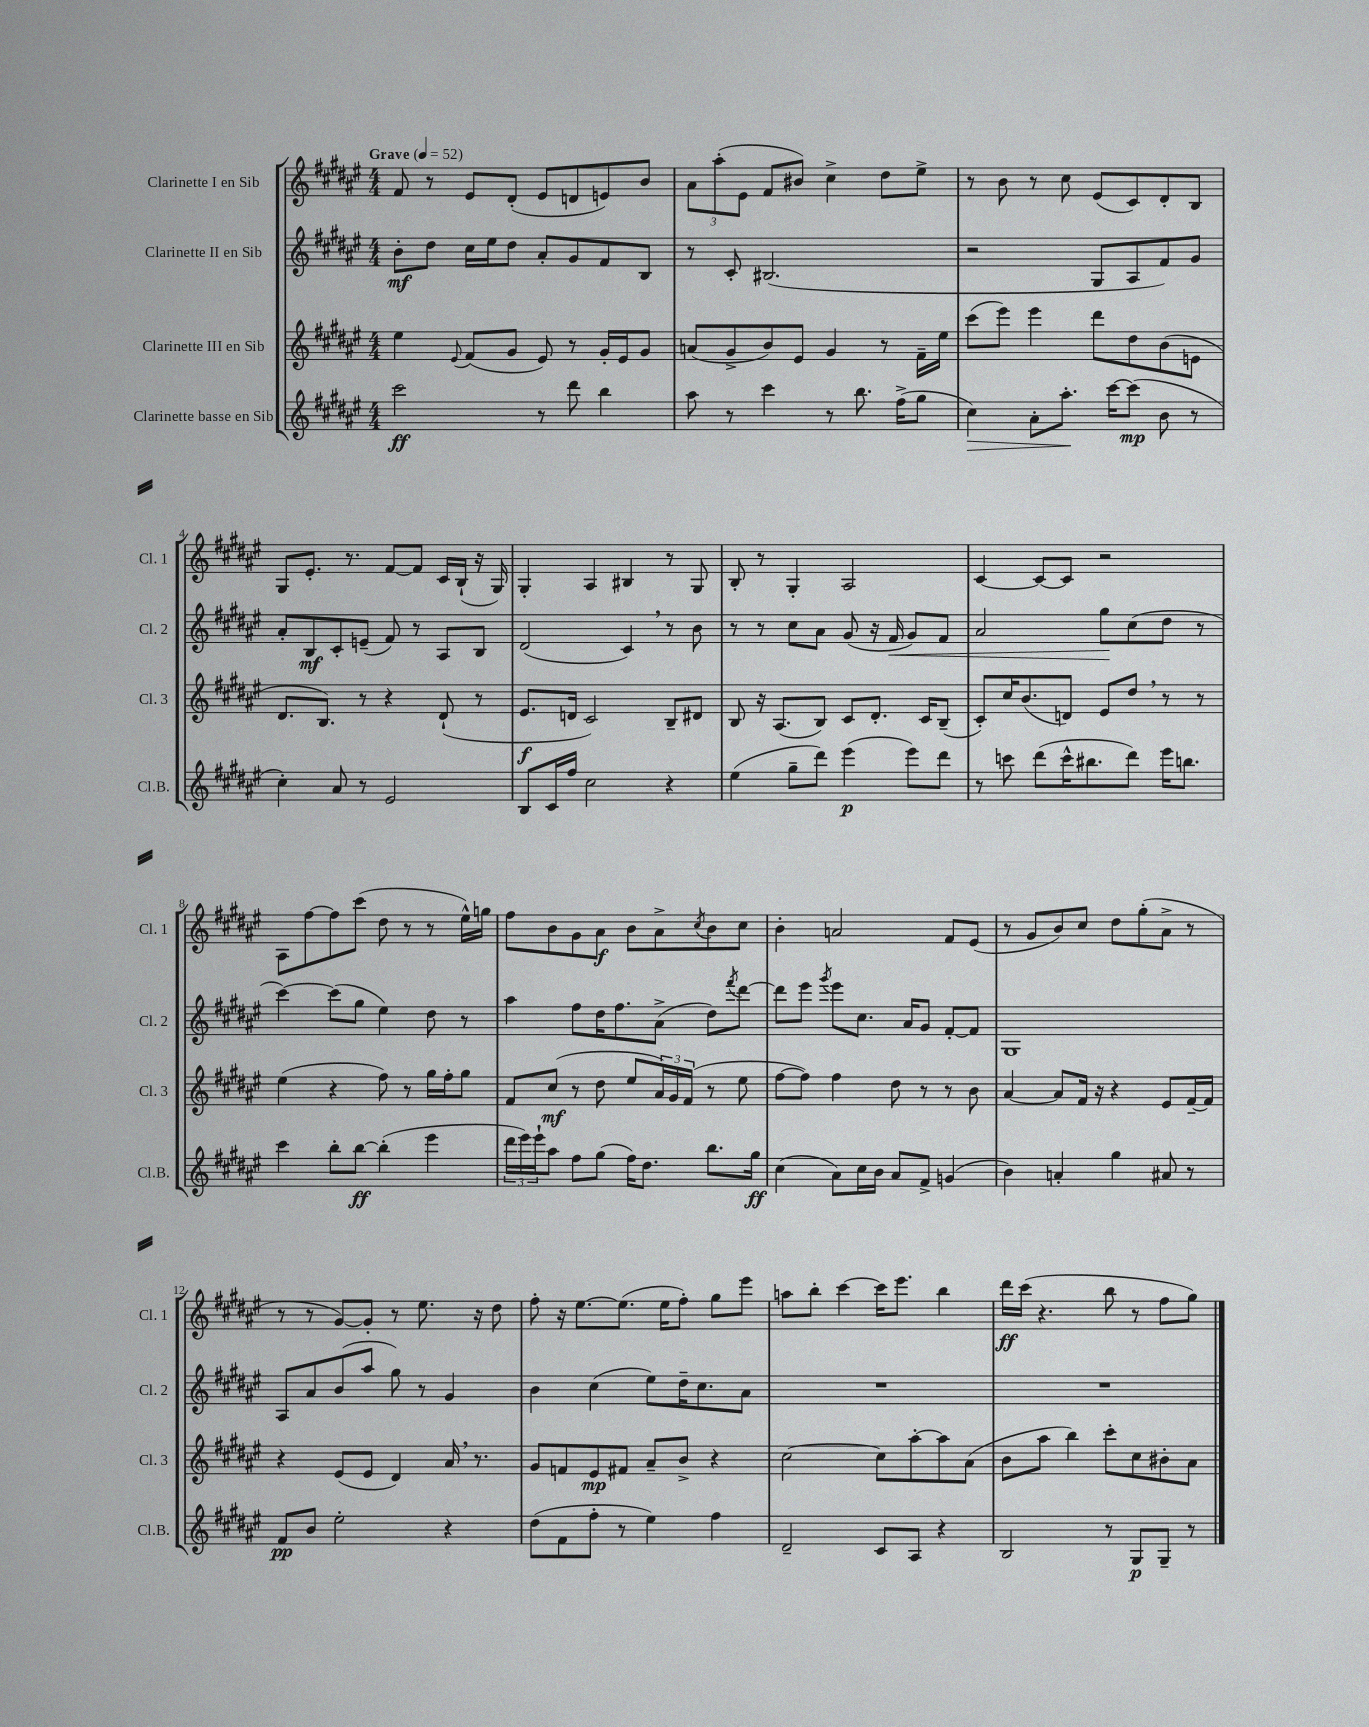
<<
\new StaffGroup <<
\new Staff = "s0" \with { instrumentName = "Clarinette I en Sib" shortInstrumentName = "Cl. 1" } {
    \clef treble \key fis \major \numericTimeSignature \time 4/4 \tempo "Grave" 4 = 52
    fis'8 r8 eis'8 dis'8-.( eis'8 d'8 e'8) b'8 |
    \tuplet 3/2 { ais'8 ais''8-.( eis'8 } fis'8 bis'8) cis''4-> dis''8 eis''8-> |
    r8 b'8 r8 cis''8 eis'8( cis'8) dis'8-. b8 |
    gis8 eis'8.-. r8. fis'8~ fis'8 cis'16 b16-!( r16 gis16) |
    gis4-. ais4 bis4 r8 gis8 |
    b8-. r8 gis4-. ais2 |
    cis'4~ cis'8~ cis'8 r2 |
    ais8 fis''8~ fis''8 cis'''8( dis''8 r8 r8 eis''16-^) g''16 |
    fis''8 b'8 gis'8 ais'8\f b'8 ais'8-> \acciaccatura { cis''8 } b'8 cis''8 |
    b'4-. a'2 fis'8 eis'8( |
    r8 gis'8 b'8) cis''8 dis''8 gis''8-.( ais'8-> r8 |
    r8 r8 gis'8~) gis'8-. r8 eis''8. r16 dis''8 |
    fis''8-. r16 eis''8.~ eis''8.( eis''16 fis''8-.) gis''8 eis'''8 |
    a''8 b''8-. cis'''4~ cis'''16 eis'''8. b''4 |
    dis'''16\ff cis'''16( r4. b''8 r8 fis''8 gis''8) \bar "|." |
}
\new Staff = "s1" \with { instrumentName = "Clarinette II en Sib" shortInstrumentName = "Cl. 2" } {
    \clef treble \key fis \major \numericTimeSignature \time 4/4
    b'8-.\mf dis''8 cis''16 eis''16 dis''8 ais'8-. gis'8 fis'8 b8 |
    r8 cis'8-. bis2.( |
    r2 gis8 ais8 fis'8) gis'8 |
    ais'8-. b8\mf cis'8-. e'8--( fis'8) r8 ais8 b8 |
    dis'2( cis'4) \breathe r8 b'8 |
    r8 r8 cis''8 ais'8 gis'8( r16 fis'16\< gis'8) fis'8 |
    ais'2 gis''8\! cis''8( dis''8 r8 |
    cis'''4~) cis'''8( gis''8 eis''4) dis''8 r8 |
    ais''4 fis''8 dis''16 fis''8. ais'8->( dis''8) \acciaccatura { fis'''8 } dis'''8~ |
    dis'''8 eis'''8 \acciaccatura { gis'''8 } eis'''8 cis''8. ais'16 gis'8 fis'8~-. fis'8 |
    gis1 |
    ais8 ais'8 b'8( ais''8 gis''8) r8 gis'4 |
    b'4 cis''4( eis''8) dis''16-- cis''8. ais'8 |
    R1 |
    R1 \bar "|." |
}
\new Staff = "s2" \with { instrumentName = "Clarinette III en Sib" shortInstrumentName = "Cl. 3" } {
    \clef treble \key fis \major \numericTimeSignature \time 4/4
    eis''4 \appoggiatura { eis'8 } fis'8( gis'8 eis'8) r8 gis'16-. eis'16 gis'8 |
    a'8( gis'8-> b'8) eis'8 gis'4 r8 fis'16-- eis''16 |
    cis'''8( eis'''8) eis'''4 dis'''8 dis''8 b'8( e'8 |
    dis'8. b8.) r8 r4 dis'8-!( r8 |
    eis'8.\f d'16 cis'2) b8-- dis'8 |
    b8 r16 ais8.( b8) cis'8 dis'8.-. cis'16 b8--( |
    cis'8-.) cis''16 b'8.( d'8) eis'8 dis''8 \breathe r8 r8 |
    eis''4( r4 fis''8) r8 gis''16 fis''16-. gis''8 |
    fis'8 cis''8\mf( r8 dis''8 eis''8 \tuplet 3/2 { ais'16) gis'16 fis'16( } r8 eis''8 |
    fis''8~ fis''8) fis''4 dis''8 r8 r8 b'8 |
    ais'4~ ais'8 fis'16 r16 r4 eis'8 fis'16~-- fis'16 |
    r4 eis'8( eis'8 dis'4) ais'16 \breathe r8. |
    gis'8 f'8 eis'8\mp fis'8 ais'8-- b'8-> r4 |
    cis''2~ cis''8 ais''8~-. ais''8 ais'8( |
    b'8 ais''8 b''4) cis'''8-. cis''8 bis'8-. ais'8 \bar "|." |
}
\new Staff = "s3" \with { instrumentName = "Clarinette basse en Sib" shortInstrumentName = "Cl.B." } {
    \clef treble \key fis \major \numericTimeSignature \time 4/4
    cis'''2\ff r8 dis'''8 b''4 |
    ais''8 r8 cis'''4 r8 b''8. fis''16->( gis''8 |
    cis''4\>) ais'8-. ais''8.-.\! cis'''16~ cis'''8\mp( b'8 r8 |
    cis''4-.) ais'8 r8 eis'2 |
    b8 cis'16 fis''16 cis''2 r4 |
    eis''4( gis''8-- dis'''8) eis'''4\p( eis'''8) dis'''8 |
    r8 c'''8 dis'''8( c'''16-^ bis''8. dis'''8) eis'''16 b''8. |
    cis'''4 b''8-. b''8~\ff b''4-.( eis'''4 |
    \tuplet 3/2 { dis'''16 eis'''16) eis'''16-! } ais''8 fis''8 gis''8( fis''16) dis''8. b''8. gis''16\ff |
    cis''4( ais'8) cis''16 b'16 ais'8 fis'8-> g'4( |
    b'4) a'4-. gis''4 ais'8 r8 |
    fis'8\pp b'8 eis''2-. r4 |
    dis''8( fis'8 fis''8-. r8 eis''4) fis''4 |
    dis'2-- cis'8 ais8 r4 |
    b2 r8 gis8\p gis8-- r8 \bar "|." |
}
>>
>>
